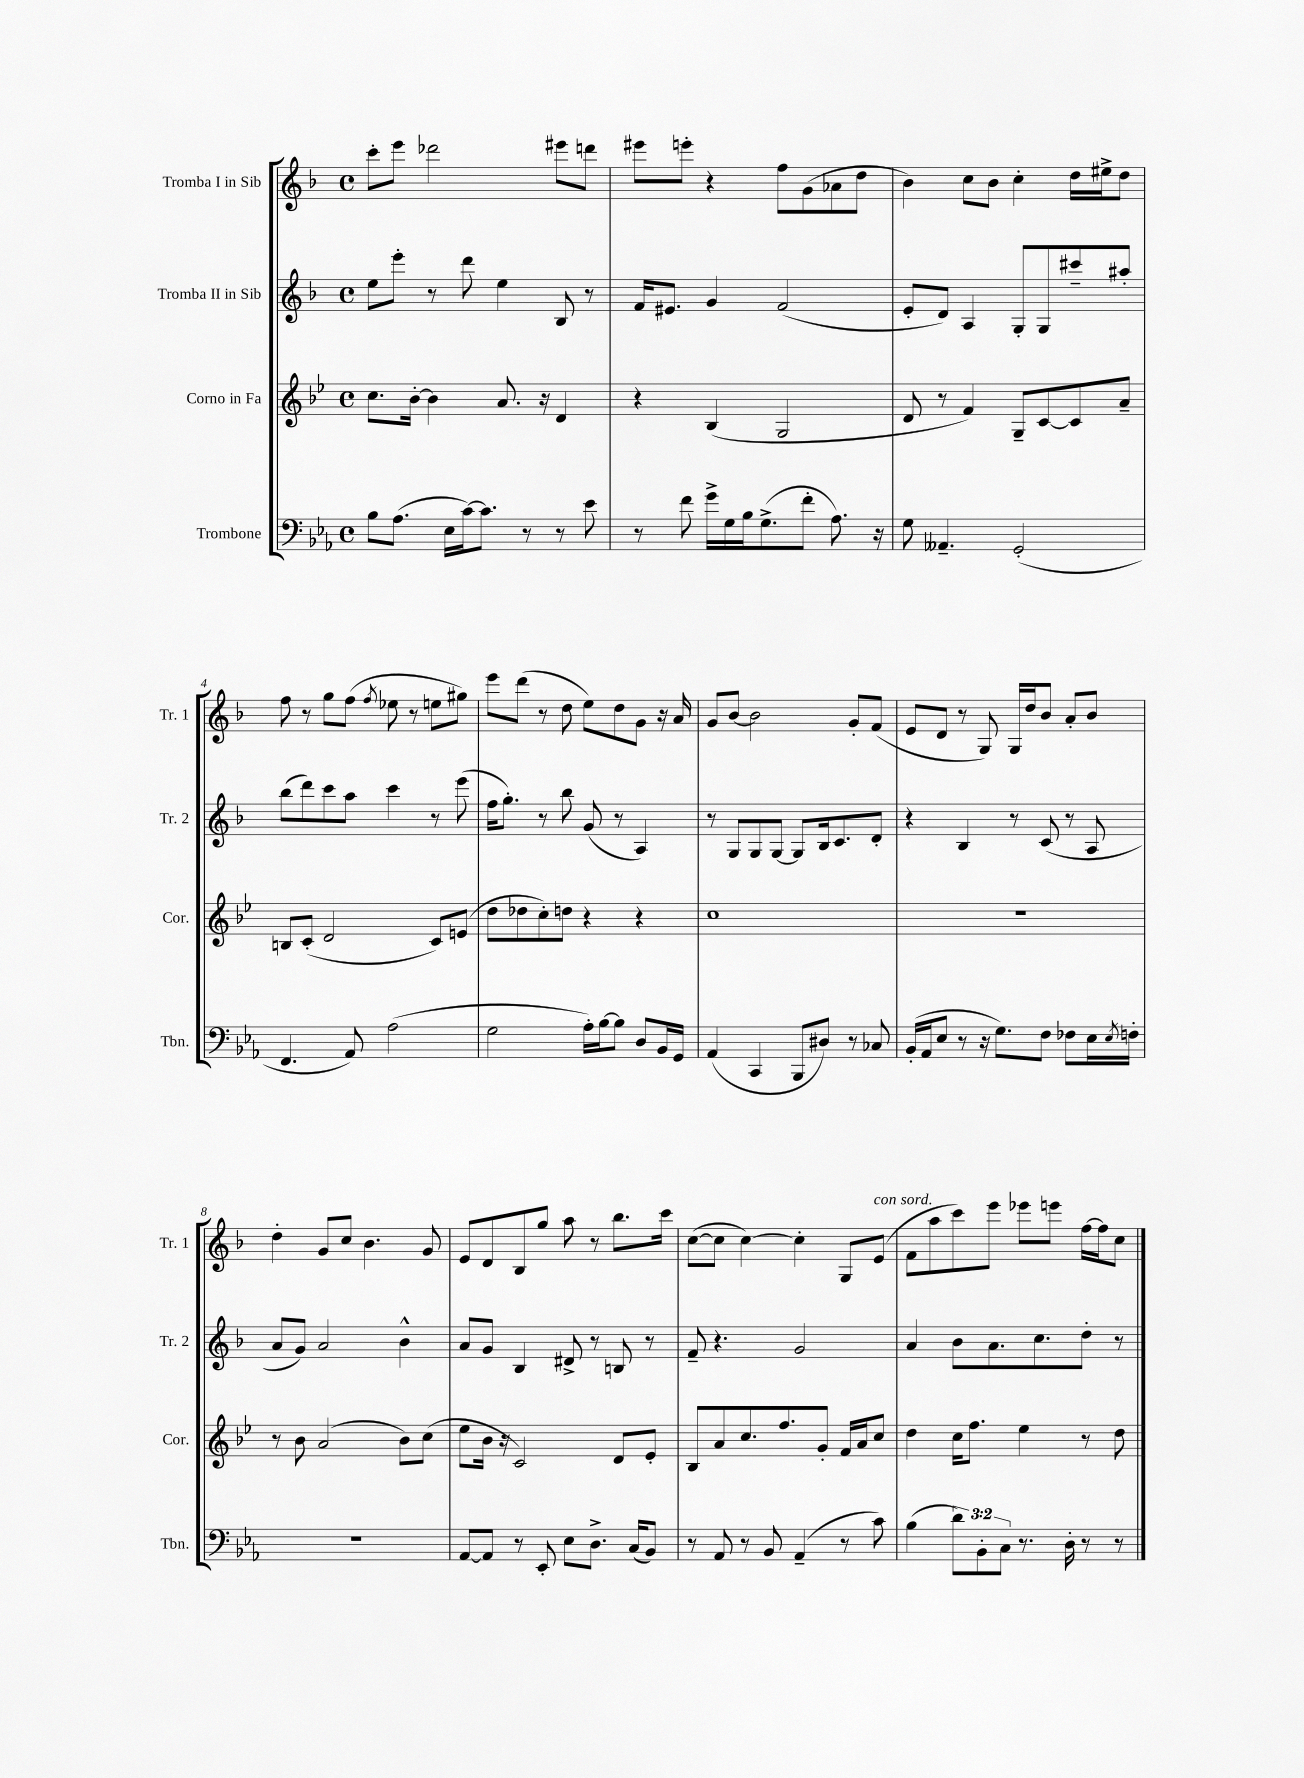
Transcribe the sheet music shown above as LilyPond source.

<<
\new StaffGroup <<
\new Staff = "s0" \with { instrumentName = "Tromba I in Sib" shortInstrumentName = "Tr. 1" } {
    \clef treble \key f \major \defaultTimeSignature \time 4/4
    c'''8-. e'''8 des'''2 eis'''8 d'''8 |
    eis'''8 e'''8-. r4 f''8 g'8( aes'8 d''8 |
    bes'4) c''8 bes'8 c''4-. d''16 eis''16-> d''8 |
    f''8 r8 g''8 f''8( \acciaccatura { f''8 } ees''8 r8 e''8 gis''8) |
    e'''8 d'''8( r8 d''8 e''8) d''8 g'8 r16 a'16 |
    g'8 bes'8~ bes'2 g'8-. f'8( |
    e'8 d'8 r8 g8) g16 d''16 bes'8 a'8-. bes'8 |
    d''4-. g'8 c''8 bes'4. g'8 |
    e'8 d'8 bes8 g''8 a''8 r8 bes''8. c'''16 |
    c''8~( c''8 c''4~) c''4-. g8 e'8^\markup { \italic "con sord." }( |
    f'8 a''8 c'''8) e'''8 ees'''8 e'''8 f''16~ f''16 c''8 \bar "|." |
}
\new Staff = "s1" \with { instrumentName = "Tromba II in Sib" shortInstrumentName = "Tr. 2" } {
    \clef treble \key f \major \defaultTimeSignature \time 4/4
    e''8 e'''8-. r8 d'''8 e''4 bes8 r8 |
    f'16 eis'8. g'4 f'2( |
    e'8-. d'8) a4 g8-. g8 cis'''8-- ais''8-. |
    bes''8( d'''8) c'''8 a''8 c'''4 r8 e'''8( |
    f''16 g''8.-.) r8 bes''8 g'8( r8 a4) |
    r8 g8 g8 g8~ g8 bes16 c'8. d'8-. |
    r4 bes4 r8 c'8( r8 a8 |
    a'8 g'8) a'2 bes'4-^ |
    a'8 g'8 bes4 dis'8-> r8 b8 r8 |
    f'8-- r4. g'2 |
    a'4 bes'8 a'8. c''8. d''8-. r8 \bar "|." |
}
\new Staff = "s2" \with { instrumentName = "Corno in Fa" shortInstrumentName = "Cor." } {
    \clef treble \key bes \major \defaultTimeSignature \time 4/4
    c''8. bes'16~-. bes'4 a'8. r16 d'4 |
    r4 bes4( g2 |
    d'8 r8 f'4) g8-- c'8~ c'8 a'8-- |
    b8 c'8-.( d'2 c'8) e'8( |
    d''8 des''8 c''8-.) d''8 r4 r4 |
    c''1 |
    R1 |
    r8 bes'8 a'2( bes'8) c''8( |
    ees''8 bes'16 r16 c'2) d'8 ees'8-. |
    bes8 a'8 c''8. f''8. g'8-. f'16 a'16 c''8 |
    d''4 c''16 f''8. ees''4 r8 d''8 \bar "|." |
}
\new Staff = "s3" \with { instrumentName = "Trombone" shortInstrumentName = "Tbn." } {
    \clef bass \key ees \major \defaultTimeSignature \time 4/4 \override Staff.TupletNumber.text = #tuplet-number::calc-fraction-text
    bes8 aes8.( ees16 c'16~) c'8. r8 r8 ees'8 |
    r8 f'8 g'16-> g16 bes16 g8.->( f'8-. aes8.) r16 |
    g8 aeses,4.-- g,2-.( |
    f,4. aes,8) aes2( |
    g2 aes16-.) bes16~ bes8 d8 bes,16 g,16 |
    aes,4( c,4 bes,,8 dis8) r8 ces8 |
    bes,16-.( aes,16 ees8 r8 r16 g8.) f8 fes8 ees16 \acciaccatura { ees8 } f16-. |
    R1 |
    aes,8~ aes,8 r8 ees,8-. ees8 d8.-> c16( bes,8) |
    r8 aes,8 r8 bes,8 aes,4--( r8 c'8) |
    bes4( \tuplet 3/2 { d'8) bes,8-. c8 } r8. d16-. r8 r8 \bar "|." |
}
>>
>>
